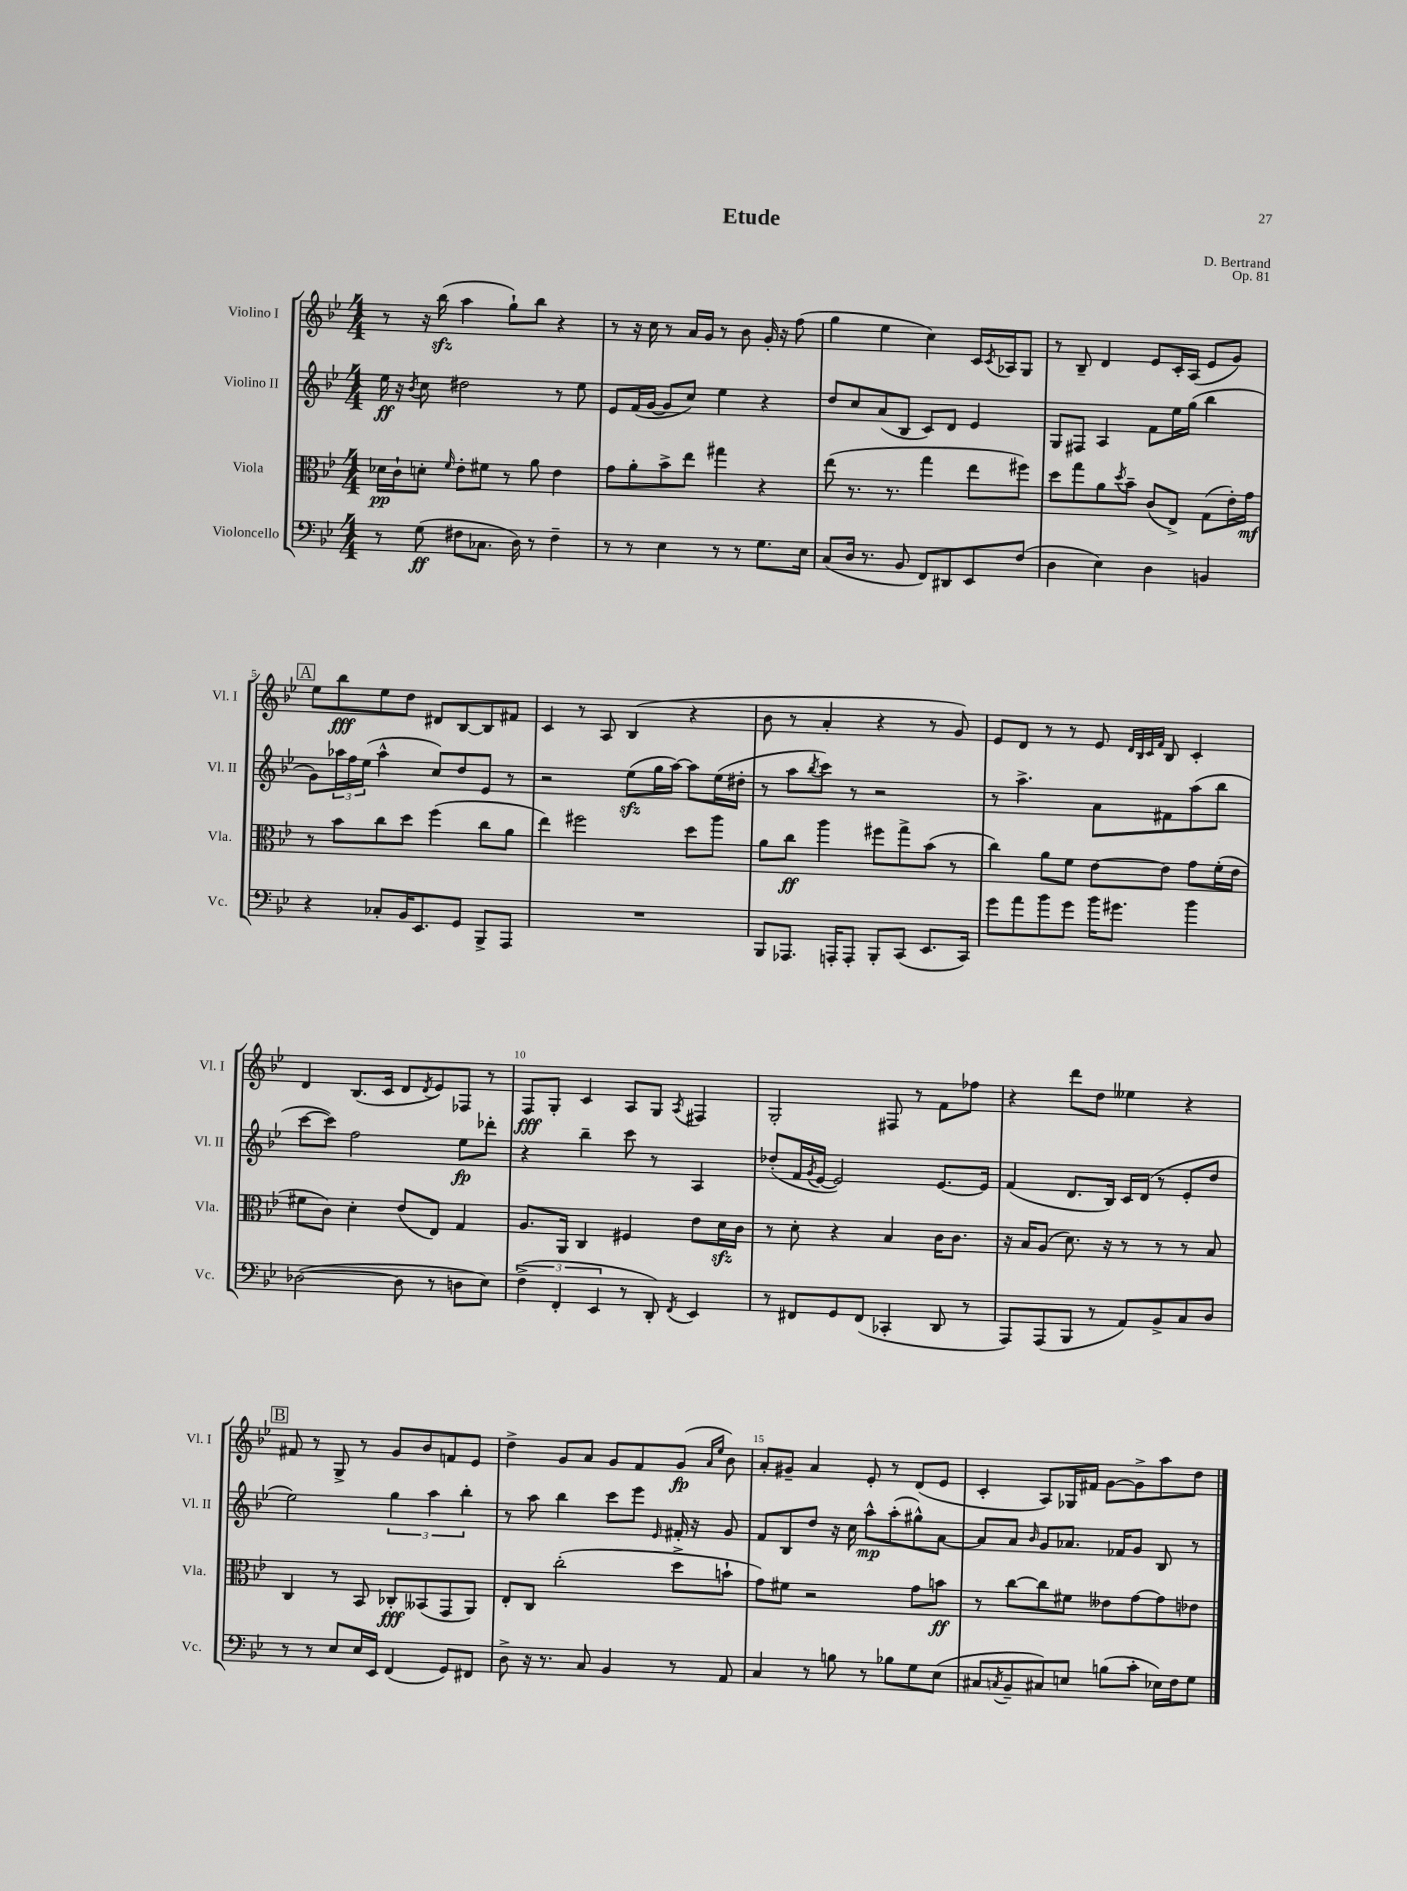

**kern	**kern	**kern	**kern
*staff4	*staff3	*staff2	*staff1
*clefF4	*clefC3	*clefG2	*clefG2
*k[b-e-]	*k[b-e-]	*k[b-e-]	*k[b-e-]
*M4/4	*M4/4	*M4/4	*M4/4
8r	16d-	16ee-	8r
.	16c`	16r	.
.	.	8qb-	.
(8G	8d'	8cc	16r
.	.	.	(16bb-
.	16qqf	.	.
8F#	8e-'	2dd#	4aa
8.C-	8f#	.	.
.	8r	.	8gg`)
16D)	.	.	.
8r	8a	.	8bb-
4F#~	4e-	8r	4r
.	.	8ee-	.
=	=	=	=
8r	8g	8e-	8r
8r	8a'	(16f	16r
.	.	[16g	16cc
4E-	8b-^	8g]	8r
.	8ee-	8cc)	16a
.	.	.	16g
8r	4gg#	4ee-	8r
8r	.	.	8b-
8.G	4r	4r	16g'
.	.	.	16r
.	.	.	(8ff
16E-	.	.	.
=	=	=	=
(8C	(8ee-	8dd	4gg
16D	8.r	8cc	.
8.r	.	.	.
.	.	(8a	4ee-
.	8.r	.	.
8BB-	.	8B-	.
8FF)	4gg	8c)	4cc)
8DD#	.	8d	.
8EE-	8ee-	4e-	16c
.	.	.	8qc
.	.	.	16A-
(8F	8ff#)	.	8G
=	=	=	=
4D	8dd	8G	8r
.	8gg	8F#	8B-~
4E-)	8a	4A	4d
.	8qdd	.	.
.	8b-~	.	.
4D	(8c	8f	8e-
.	8E-^)	16ee-	16c'
.	.	(16gg	(16A
4BB	(8G	4bb-	8e-
.	16e-')	.	8g)
.	16g	.	.
=	=	=	=
4r	8r	8g)	8ee-
.	8b-	24aa-	8bb-
.	.	24ff	.
.	.	(24ee-	.
8C-'	8cc	4aa-^^	8ee-
16BB-	8dd	.	8dd
8.EE-	.	.	.
.	(4ff	8cc)	8d#
8GG	.	8dd	[8B-
8BBB-^	8cc	8e-	8B-]
8AAA	8a	8r	8f#
=	=	=	=
1r	4ee-)	2r	4c
.	2ff#	.	8r
.	.	.	8A
.	.	(8ee-	(4B-
.	.	16gg	.
.	.	[16aa)	.
.	8dd	8aa]	4r
.	8aa	(16ee-	.
.	.	16dd#'	.
=	=	=	=
8BBB-	8a	8r	8b-
8.AAA-	8cc	8aa	8r
.	.	8qbb-	.
.	4aa	8ccc)	4a'
16AAA'	.	.	.
8AAA'	.	8r	.
8BBB-'	8ff#	2r	4r
(8CC	8gg^	.	.
8.EE-	(8b-	.	8r
.	8r	.	8g)
16CC)	.	.	.
=	=	=	=
8g	4cc)	8r	8e-
8a	.	4.aa^	8d
8b-	8a	.	8r
8g	8f	.	8r
16b-	[8e-	8a	8e-
8.g#	.	.	.
.	.	.	32qqd
.	.	.	32qqB-
.	.	.	32qqc
.	.	.	32qqf
.	8e-]	8f#	8B-
4b-	8g	(8aa	4c'
.	(16f'	8bb-	.
.	16e-	.	.
=	=	=	=
([2D-	8f#	[8ccc	4d
.	8c)	8ccc])	.
.	4d'	2ff	(8.B-
.	.	.	16c
8D-]	(8e-	.	8d
.	.	.	8qd
8r	8E-)	.	8e-)
8D	4G	8ee-	8F-
8E-)	.	8ddd-'	8r
=	=	=	=
(6F^	8.A	4r	8F
.	.	.	8G'
6FF'	.	.	.
.	16AA	.	.
.	4C	4bb-~	4c
6EE-	.	.	.
8r	4F#	8ccc	8A
8DD')	.	8r	8G
8qFF	.	.	8qA
4EE-	8e-	4A	4F#
.	16d	.	.
.	16c	.	.
=	=	=	=
8r	8r	(8dd-'	2G'
8FF#	8d'	16f	.
.	.	8qg	.
.	.	[16e-	.
8GG	4r	2e-])	.
(8FF#	.	.	.
4CC-'	4B-	.	8F#
.	.	.	8r
8DD	16c	[8.e-	8f
.	8.c	.	.
8r	.	.	8ff-
.	.	16e-]	.
=	=	=	=
8AAA)	16r	(4f	4r
.	16B-	.	.
(8AAA	(8A	.	.
8BBB-	8.d)	8.d	8ddd
8r	.	.	8dd
.	16r	16B-)	.
8AA)	8r	16c	4ee--
.	.	(16d	.
8BB-^	8r	8r	.
8C	8r	8e-'	4r
8D	8B-	8dd	.
=	=	=	=
8r	4C	2ee-)	8f#
8r	.	.	8r
8E-	8r	.	8G^
16E-	8BB-	.	8r
16EE-	.	.	.
(4FF	8C-'	6gg	8g
.	(8BB--	.	8b-
.	.	6aa	.
8GG)	8GG	.	8f
.	.	6bb-'	.
8FF#	8AA)	.	8e-
=	=	=	=
8D^	8E-'	8r	4dd^
16r	8C	8aa	.
8.r	.	.	.
.	(2cc'	4bb-	8g
8C	.	.	8a
4BB-	.	8ccc	8g
.	.	8eee-	8f
.	.	16qqe-	.
8r	8dd^	16f#'	(8g
.	.	16r	.
.	.	.	16qqa
.	.	.	16qqee-
8AA	8b`	8g	8b-)
=	=	=	=
4C	8g)	8f	8a'
.	8f#	8B-	8g#~
8r	2r	8dd	4a
8B	.	16r	.
.	.	16cc	.
8r	.	8aa^^	8e-'
8B-	.	(8aa'	8r
8G	8g	8gg#^^)	(8d
(8E-	8b	[8a	8e-
=	=	=	=
8C#	8r	8a]	4c'
8qC	.	.	.
8BB-~	[8cc	8a	.
.	.	16qqb-	.
8C#)	8cc]	8g	8A)
8E	8f#	8.a-	16G-
.	.	.	16f#
(8B	8e--	.	[8g
.	.	16f-	.
8c'	[8g	8g	8g^]
16E-)	8g]	8B-	8aa
16F	.	.	.
8G	8e-	8r	8dd
==	==	==	==
*-	*-	*-	*-
